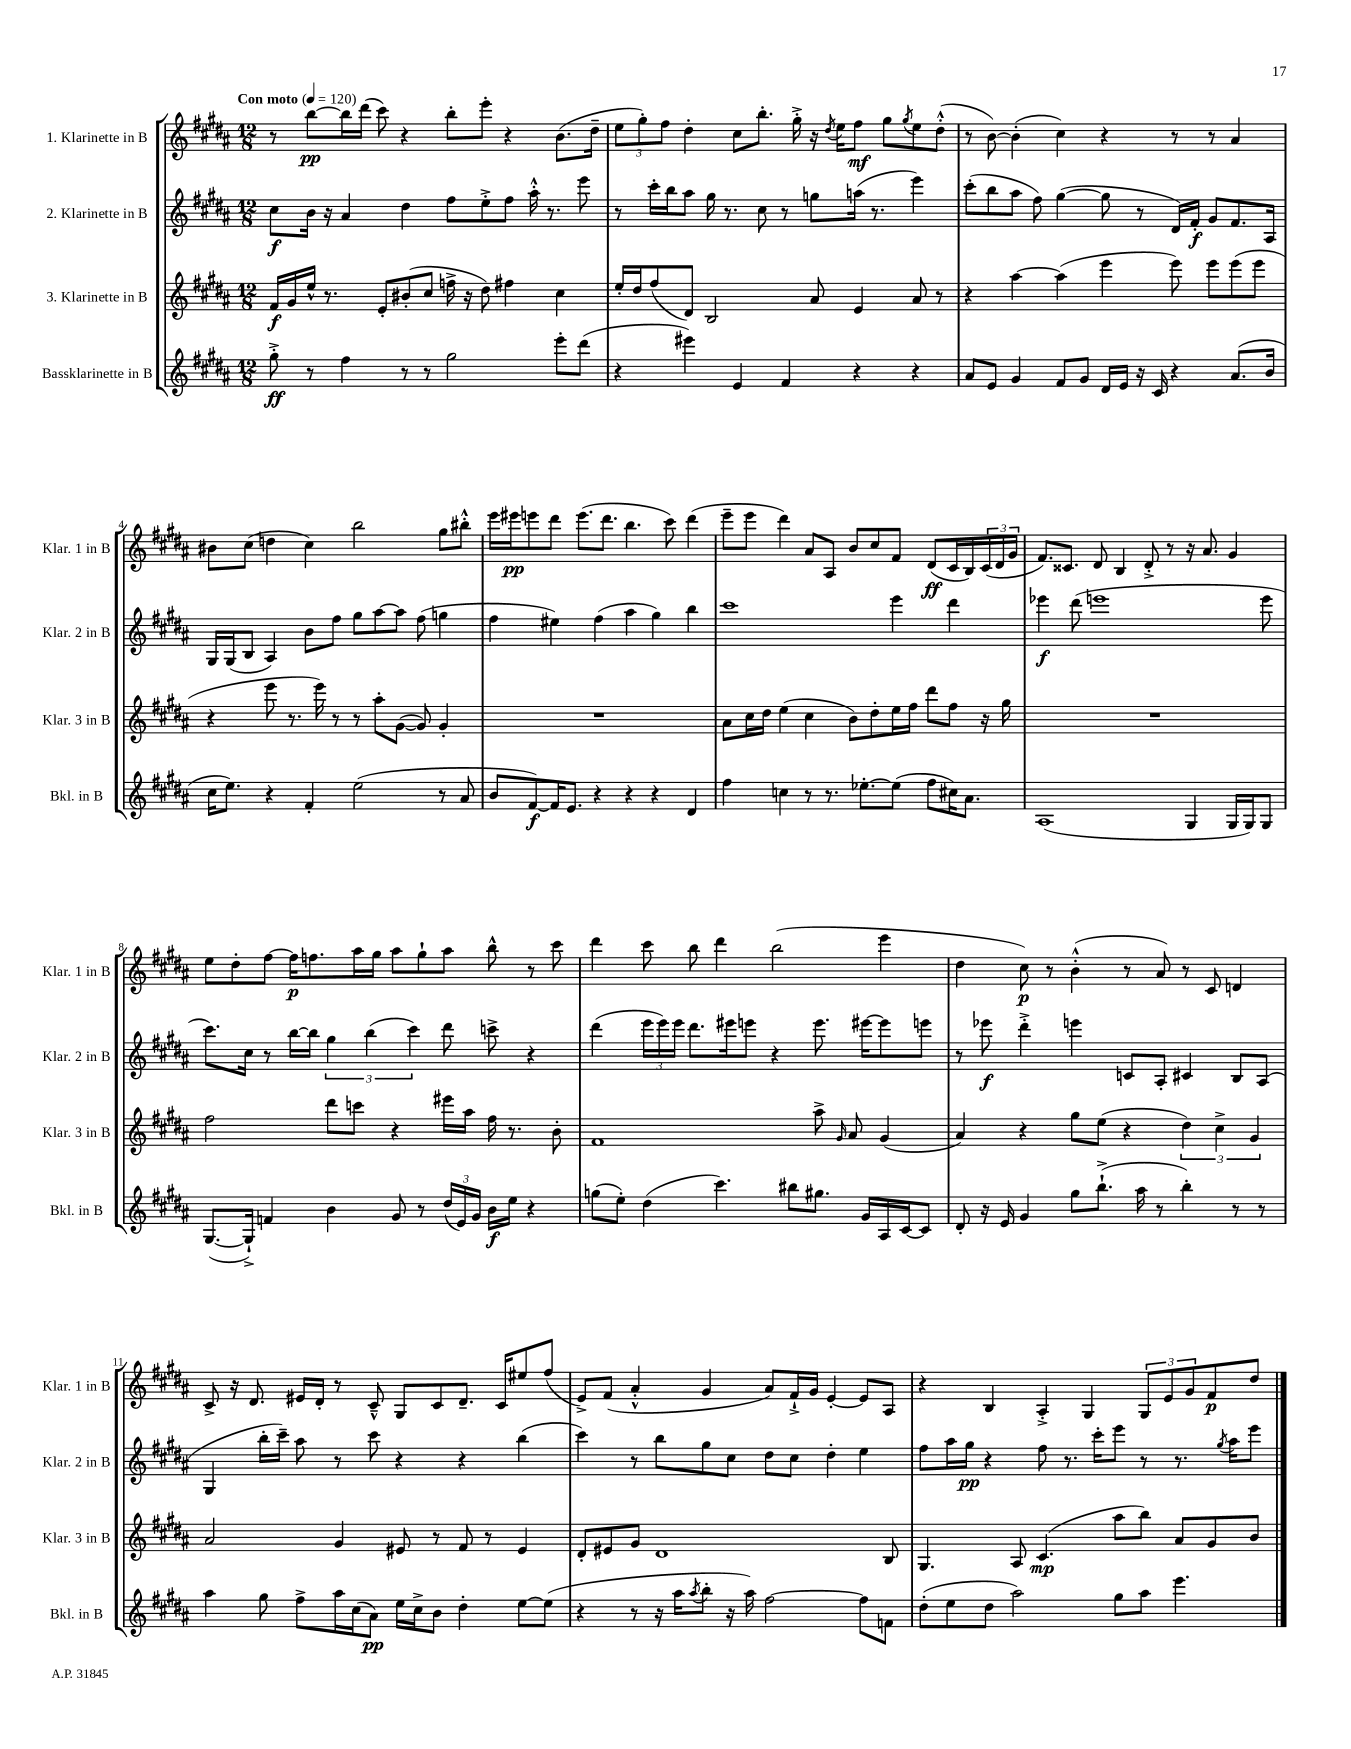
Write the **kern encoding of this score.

**kern	**kern	**kern	**kern
*staff4	*staff3	*staff2	*staff1
*clefG2	*clefG2	*clefG2	*clefG2
*k[f#c#g#d#a#]	*k[f#c#g#d#a#]	*k[f#c#g#d#a#]	*k[f#c#g#d#a#]
*M12/8	*M12/8	*M12/8	*M12/8
*MM120	*MM120	*MM120	*MM120
8gg#'^	16f#	8cc#	8r
.	16g#	.	.
8r	16ee^^	16b	[8bb
.	8.r	16r	.
4ff#	.	4a#	16bb]
.	.	.	(16ddd#
.	8e'	.	8ccc#)
8r	(8b#'	4dd#	4r
8r	8cc#	.	.
2gg#	16ff^	8ff#	8bb'
.	16r	.	.
.	8dd#)	8ee'^	8eee'
.	4ff#	8ff#	4r
.	.	16aa#'^^	.
.	.	8.r	.
8eee'	4cc#	.	(8.b
(8ddd#	.	8eee	.
.	.	.	16dd#~
=	=	=	=
4r	16ee'	8r	12ee
.	16dd#	.	.
.	.	.	12gg#')
.	(8ff#	16ccc#'	.
.	.	.	12ff#
.	.	16bb	.
4eee#)	8d#)	8aa#	4dd#'
.	2B	16gg#	.
.	.	8.r	.
4e	.	.	8cc#
.	.	8cc#	8.bb'
4f#	.	8r	.
.	.	.	16gg#'^
.	8a#	8gg	16r
.	.	.	8qdd#
.	.	.	16ee
4r	4e	(16aa	8ff#
.	.	8.r	.
.	.	.	8gg#
.	.	.	8qgg#
4r	8a#	4eee)	8ee
.	8r	.	(8dd#'^^
=	=	=	=
8a#	4r	(8ccc#'	8r
8e	.	8bb	[8b)
4g#	[4aa#	8aa#	(4b']
.	.	8ff#)	.
8f#	(4aa#]	([4gg#	4cc#)
8g#	.	.	.
16d#	4eee	8gg#]	4r
16e	.	.	.
16r	.	8r	.
16c#	.	.	.
4r	8eee)	16d#)	8r
.	.	16f#'	.
.	8eee	8g#	8r
(8.a#	(8eee	8.f#	4a#
.	8eee	.	.
16b	.	16A#	.
=	=	=	=
16cc#	4r	16G#	8b#
8.ee)	.	(16G#	.
.	.	8B	(8cc#
4r	8eee	4A#)	4dd
.	8.r	.	.
4f#'	.	8b	4cc#)
.	16eee)	.	.
.	8r	8ff#	.
(2ee	8r	8gg#	2bb
.	8aa#'	[8aa#	.
.	([8g#	8aa#]	.
.	8g#])	(8ff#	.
8r	4g#'	4gg	8gg#
8a#	.	.	8bb#'^^
=	=	=	=
8b	1.r	4ff#	16eee
.	.	.	16eee#
[8f#)	.	.	8eee
16f#]	.	4ee#)	8ddd#
8.e	.	.	.
.	.	.	(8.eee
4r	.	(4ff#	.
.	.	.	8.ddd#
4r	.	4aa#	4.bb
4r	.	4gg#)	.
.	.	.	8ccc#)
4d#	.	4bb	(4ddd#
=	=	=	=
4ff#	8a#	1ccc#	8eee~
.	16cc#	.	8eee
.	16dd#	.	.
4cc	(4ee	.	4ddd#)
8r	4cc#	.	8a#
8.r	.	.	8A#
.	8b)	.	8b
[8.ee-'	.	.	.
.	8dd#'	.	8cc#
(8ee-]	16ee	4eee	8f#
.	16ff#	.	.
8ff#	8ddd#	.	(8d#
16cc#)	8ff#	4ddd#	16c#
8.a#	.	.	16B)
.	16r	.	(24c#
.	.	.	24d#
.	16gg#	.	.
.	.	.	24g#
=	=	=	=
(1A#	1.r	4eee-	8.f#)
.	.	.	8.c##
.	.	(8ddd#	.
.	.	1eee	8d#
.	.	.	4B
.	.	.	8d#'^
.	.	.	8r
4G#	.	.	16r
.	.	.	8.a#
16G#	.	.	4g#
16G#)	.	.	.
8G#	.	8eee	.
=	=	=	=
([8.G#	2ff#	8.ccc#)	8ee
.	.	.	8dd#'
16G#`^])	.	16cc#	.
4f	.	8r	[8ff#
.	.	[16bb	16ff#]
.	.	16bb]	8.ff
4b	8ddd#	6gg#	.
.	8ccc	.	16aa#
.	.	(6bb	.
.	.	.	16gg#
8g#	4r	.	8aa#
.	.	6ccc#)	.
8r	.	.	8gg#`
(24dd#	16eee#	8ddd#	8aa#
24e)	.	.	.
.	16aa#	.	.
24g#	.	.	.
16b	16ff#	8ccc^	8bb^^
16ee	8.r	.	.
4r	.	4r	8r
.	8b'	.	8ccc#
=	=	=	=
(8gg	1f#	(4ddd#	4ddd#
8ee')	.	.	.
(4dd#	.	24eee	8ccc#
.	.	24eee)	.
.	.	24eee	.
.	.	8.ddd#	8bb
4.ccc#)	.	.	4ddd#
.	.	16eee#	.
.	.	8eee	.
.	.	4r	(2bb
8bb#	.	.	.
8.gg#	8aa#^	8.eee	.
.	16qqg#	.	.
.	8a#	.	.
16g#	.	[16eee#	.
16A#	(4g#	8eee#]	4eee
[16c#	.	.	.
8c#]	.	8eee	.
=	=	=	=
8d#'	4a#)	8r	4dd#
16r	.	8eee-	.
16e	.	.	.
4g#	4r	4ddd#'^	8cc#)
.	.	.	8r
8gg#	8gg#	4eee	(4b'^^
(8.bb`^	(8ee	.	.
.	4r	8c	8r
16aa#	.	.	.
8r	.	8A#'	8a#)
4bb')	6dd#)	4c#	8r
.	.	.	8c#
.	6cc#^	.	.
8r	.	8B	4d
.	6g#	.	.
8r	.	(8A#	.
=	=	=	=
4aa#	2a#	4G#	8c#^
.	.	.	16r
.	.	.	8.d#
8gg#	.	16bb'	.
.	.	16ccc#~)	.
8ff#^	.	8aa#	16e#
.	.	.	16d#'
16aa#	4g#	8r	8r
(16cc#	.	.	.
8a#)	.	8ccc#	8c#~^^
16ee	8e#	4r	8G#
16cc#^	.	.	.
8b	8r	.	8c#
4dd#'	8f#	4r	8.d#~
.	8r	.	.
.	.	.	16c#
[8ee	4e#	(4bb	8ee#
(8ee]	.	.	(8ff#
=	=	=	=
4r	8d#'	4ccc#)	8e^)
.	8e#	.	(8f#
8r	8g#	8r	4a#'^^
16r	1d#	8bb	.
16aa#	.	.	.
8qaa#	.	.	.
8bb'	.	8gg#	4g#
16r	.	8cc#	.
16aa#)	.	.	.
[2ff#	.	8dd#	8a#)
.	.	8cc#	16f#`^
.	.	.	16g#
.	.	4dd#'	[4e'
8ff#]	.	4ee	8e]
8f	8B	.	8A#
=	=	=	=
(8dd#'	4.G#	8ff#	4r
8ee	.	16aa#	.
.	.	16gg#	.
8dd#	.	4r	4B
2aa#)	8A#	.	.
.	(4.c#	8ff#	4A#'^
.	.	8.r	.
.	.	.	4G#
.	.	16ccc#'	.
8gg#	8aa#	8eee	.
8aa#	8bb)	8r	12G#
.	.	.	12e
4.eee	8a#	8.r	.
.	.	.	12g#
.	8g#	.	8f#
.	.	8qgg#	.
.	.	16aa#	.
.	8b	8eee	8dd#
==	==	==	==
*-	*-	*-	*-
